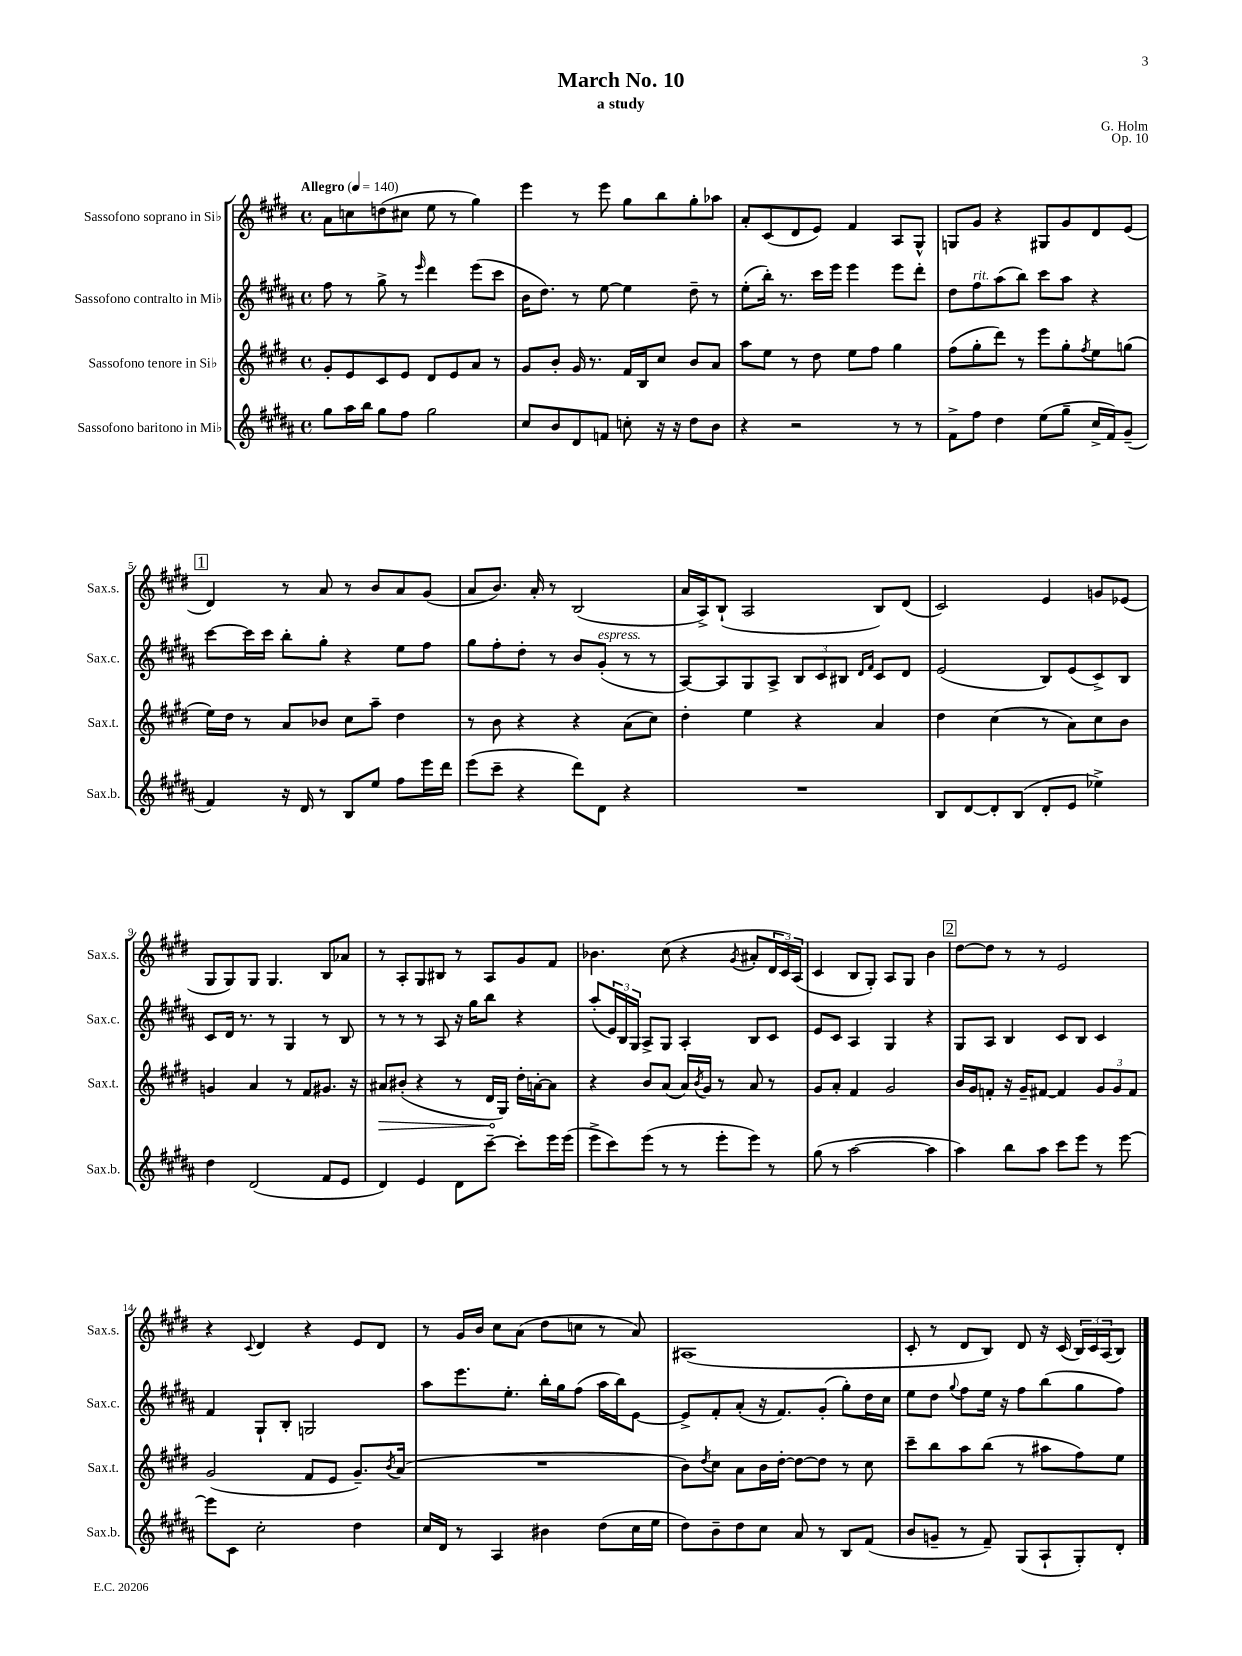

**kern	**kern	**kern	**kern
*staff4	*staff3	*staff2	*staff1
*clefG2	*clefG2	*clefG2	*clefG2
*k[f#c#g#d#a#]	*k[f#c#g#d#]	*k[f#c#g#d#a#]	*k[f#c#g#d#]
*M4/4	*M4/4	*M4/4	*M4/4
*met(c)	*met(c)	*met(c)	*met(c)
*MM140	*MM140	*MM140	*MM140
8gg#	8g#'	8ff#	8a
16aa#	8e	8r	8cc
16bb	.	.	.
8gg#	8c#	8gg#^	(8dd
8ff#	8e	8r	8cc#
.	.	16qqeee	.
2gg#	8d#	4ddd#	8ee
.	8e	.	8r
.	8a	(8eee	4gg#)
.	8r	8ccc#	.
=	=	=	=
8cc#	8g#	16b	4eee
.	.	8.dd#)	.
8b	8b'	.	.
8d#	16g#	8r	8r
.	8.r	.	.
8f	.	[8ee	8eee
8cc'	16f#	4ee]	8gg#
.	16B	.	.
16r	8cc#	.	8bb
16r	.	.	.
8dd#	8b	8dd#~	8gg#'
8b	8a	8r	8aa-
=	=	=	=
4r	8aa	(8ee'	8a'
.	8ee	16bb')	(8c#
.	.	8.r	.
2r	8r	.	8d#
.	8dd#	16ccc#	8e)
.	.	16eee	.
.	8ee	4eee	4f#
.	8ff#	.	.
8r	4gg#	8eee	8A
8r	.	8ddd#'	8G#^^
=	=	=	=
8f#^	(8ff#	8dd#	8G
8ff#	8gg#'	8ff#	8g#
4dd#	8ddd#)	(8aa#	4r
.	8r	8bb)	.
(8ee	8eee	8ccc#	8G#
8gg#~	8gg#'	8aa#	8g#
.	8qff#	.	.
16cc#^	8ee	4r	8d#
16f#)	.	.	.
(8g#~	(8gg	.	(8e
=	=	=	=
4f#)	16ee)	[8ccc#	4d#)
.	16dd#	.	.
.	8r	16ccc#]	.
.	.	16ccc#	.
16r	8a	8bb'	8r
16d#	.	.	.
8r	8b-	8gg#'	8a
8B	8cc#	4r	8r
8ee	8aa~	.	8b
8ff#	4dd#	8ee	8a
16eee	.	8ff#	(8g#
16ddd#	.	.	.
=	=	=	=
(8eee	8r	8gg#	8a
8ccc#~	8b	8ff#'	8.b)
4r	4r	8dd#'	.
.	.	.	16a'
.	.	8r	8r
8ddd#)	4r	8b	(2B
8d#	.	(8g#'	.
4r	(8a	8r	.
.	8cc#)	8r	.
=	=	=	=
1r	4dd#'	[8A#)	16a
.	.	.	16A^)
.	.	8A#]	(8B`
.	4ee	8G#	2A
.	.	8A#^	.
.	4r	12B	.
.	.	12c#	.
.	.	12B#	.
.	.	16qqd#	.
.	.	16qqf#	.
.	4a	8c#	8B)
.	.	8d#	(8d#
=	=	=	=
8B	4dd#	(2e	2c#)
[8d#	.	.	.
8d#']	(4cc#	.	.
(8B	.	.	.
8d#'	8r	8B)	4e
8e	8a)	(8e	.
4ee-^)	8cc#	8c#^)	8g
.	8b	8B	(8e-
=	=	=	=
4dd#	4g	8c#	8G#
.	.	16d#	8G#)
.	.	8.r	.
(2d#	4a	.	8G#
.	.	8r	4.G#
.	8r	4G#	.
.	8f#	.	.
8f#	8.g#	8r	8B
8e	.	8B	8a-
.	16r	.	.
=	=	=	=
4d#)	8a#	8r	8r
.	(8b#'	8r	8A'
4e	4r	8r	8G#
.	.	8A#	8B#
8d#	8r	16r	8r
.	.	16gg#	.
[8ccc#~	16d#	8bb	8A
.	16G#)	.	.
8ccc#']	16dd#'	4r	8g#
.	[16a'	.	.
16eee	8a]	.	8f#
(16eee	.	.	.
=	=	=	=
8eee^	4r	(8aa#'	4.b-
8ccc#)	.	24e)	.
.	.	24B	.
.	.	24G#	.
(8eee	8b	8A#^	.
8r	(8a	8G#	(8cc#
8r	16a)	4A#'	4r
.	8qb	.	.
.	16g#	.	.
8eee'	8r	.	.
.	.	.	8qg#
8eee)	8a	8B	8a#'
8r	8r	8c#	24d#
.	.	.	24c#)
.	.	.	(24A
=	=	=	=
(8gg#	8g#	8e	4c#
8r	8a'	8c#	.
[2aa#	4f#	4A#	8B
.	.	.	8G#')
.	2g#	4G#	8A
.	.	.	8G#
4aa#]	.	4r	4b
=	=	=	=
4aa#)	16b	8G#	[8dd#
.	16g#	.	.
.	8f'	8A#	8dd#]
8bb	16r	4B	8r
.	16g#~	.	.
8aa#	[8f#	.	8r
8ccc#	4f#]	8c#	2e
8eee	.	8B	.
8r	12g#	4c#	.
.	12g#	.	.
[8eee	.	.	.
.	12f#	.	.
=	=	=	=
8eee]	(2g#	4f#	4r
8c#	.	.	.
.	.	.	8qqc#
2cc#'	.	8G#`	4d#
.	.	8B'	.
.	8f#	2G	4r
.	8e	.	.
4dd#	8.g#~)	.	8e
.	.	.	8d#
.	8qb	.	.
.	(16a	.	.
=	=	=	=
16cc#	1r	8aa#	8r
16d#	.	.	.
8r	.	8.eee	16g#
.	.	.	16b
4A#	.	.	8cc#
.	.	8.ee'	.
.	.	.	(8a
4b#	.	16bb'	8dd#
.	.	16gg#	.
.	.	(8ff#	8cc
(8dd#	.	16aa#	8r
.	.	16bb)	.
16cc#	.	[8e	8a)
16ee	.	.	.
=	=	=	=
8dd#)	8b)	8e^]	(1A#
.	8qdd#	.	.
8b~	8cc#	8f#'	.
8dd#	8a	(8a#'	.
8cc#	16b	16r	.
.	[16dd#'	8.f#)	.
8a#	8dd#_	.	.
8r	8dd#]	(8g#'	.
8B	8r	8gg#')	.
(8f#	8cc#	16dd#	.
.	.	16cc#	.
=	=	=	=
8b	8ccc#~	8ee	8c#'
8g~	8bb	8dd#	8r
.	.	8qqgg#	.
8r	8aa	8ff#	8d#
8f#~)	(8bb	16ee	8B)
.	.	16r	.
(8G#	8r	8ff#	8d#
8A#`	8aa#	(8bb	16r
.	.	.	(16c#
8G#')	8ff#)	8gg#	24B)
.	.	.	24c#
.	.	.	(24A
8d#'	8ee	8ff#)	8B)
==	==	==	==
*-	*-	*-	*-
